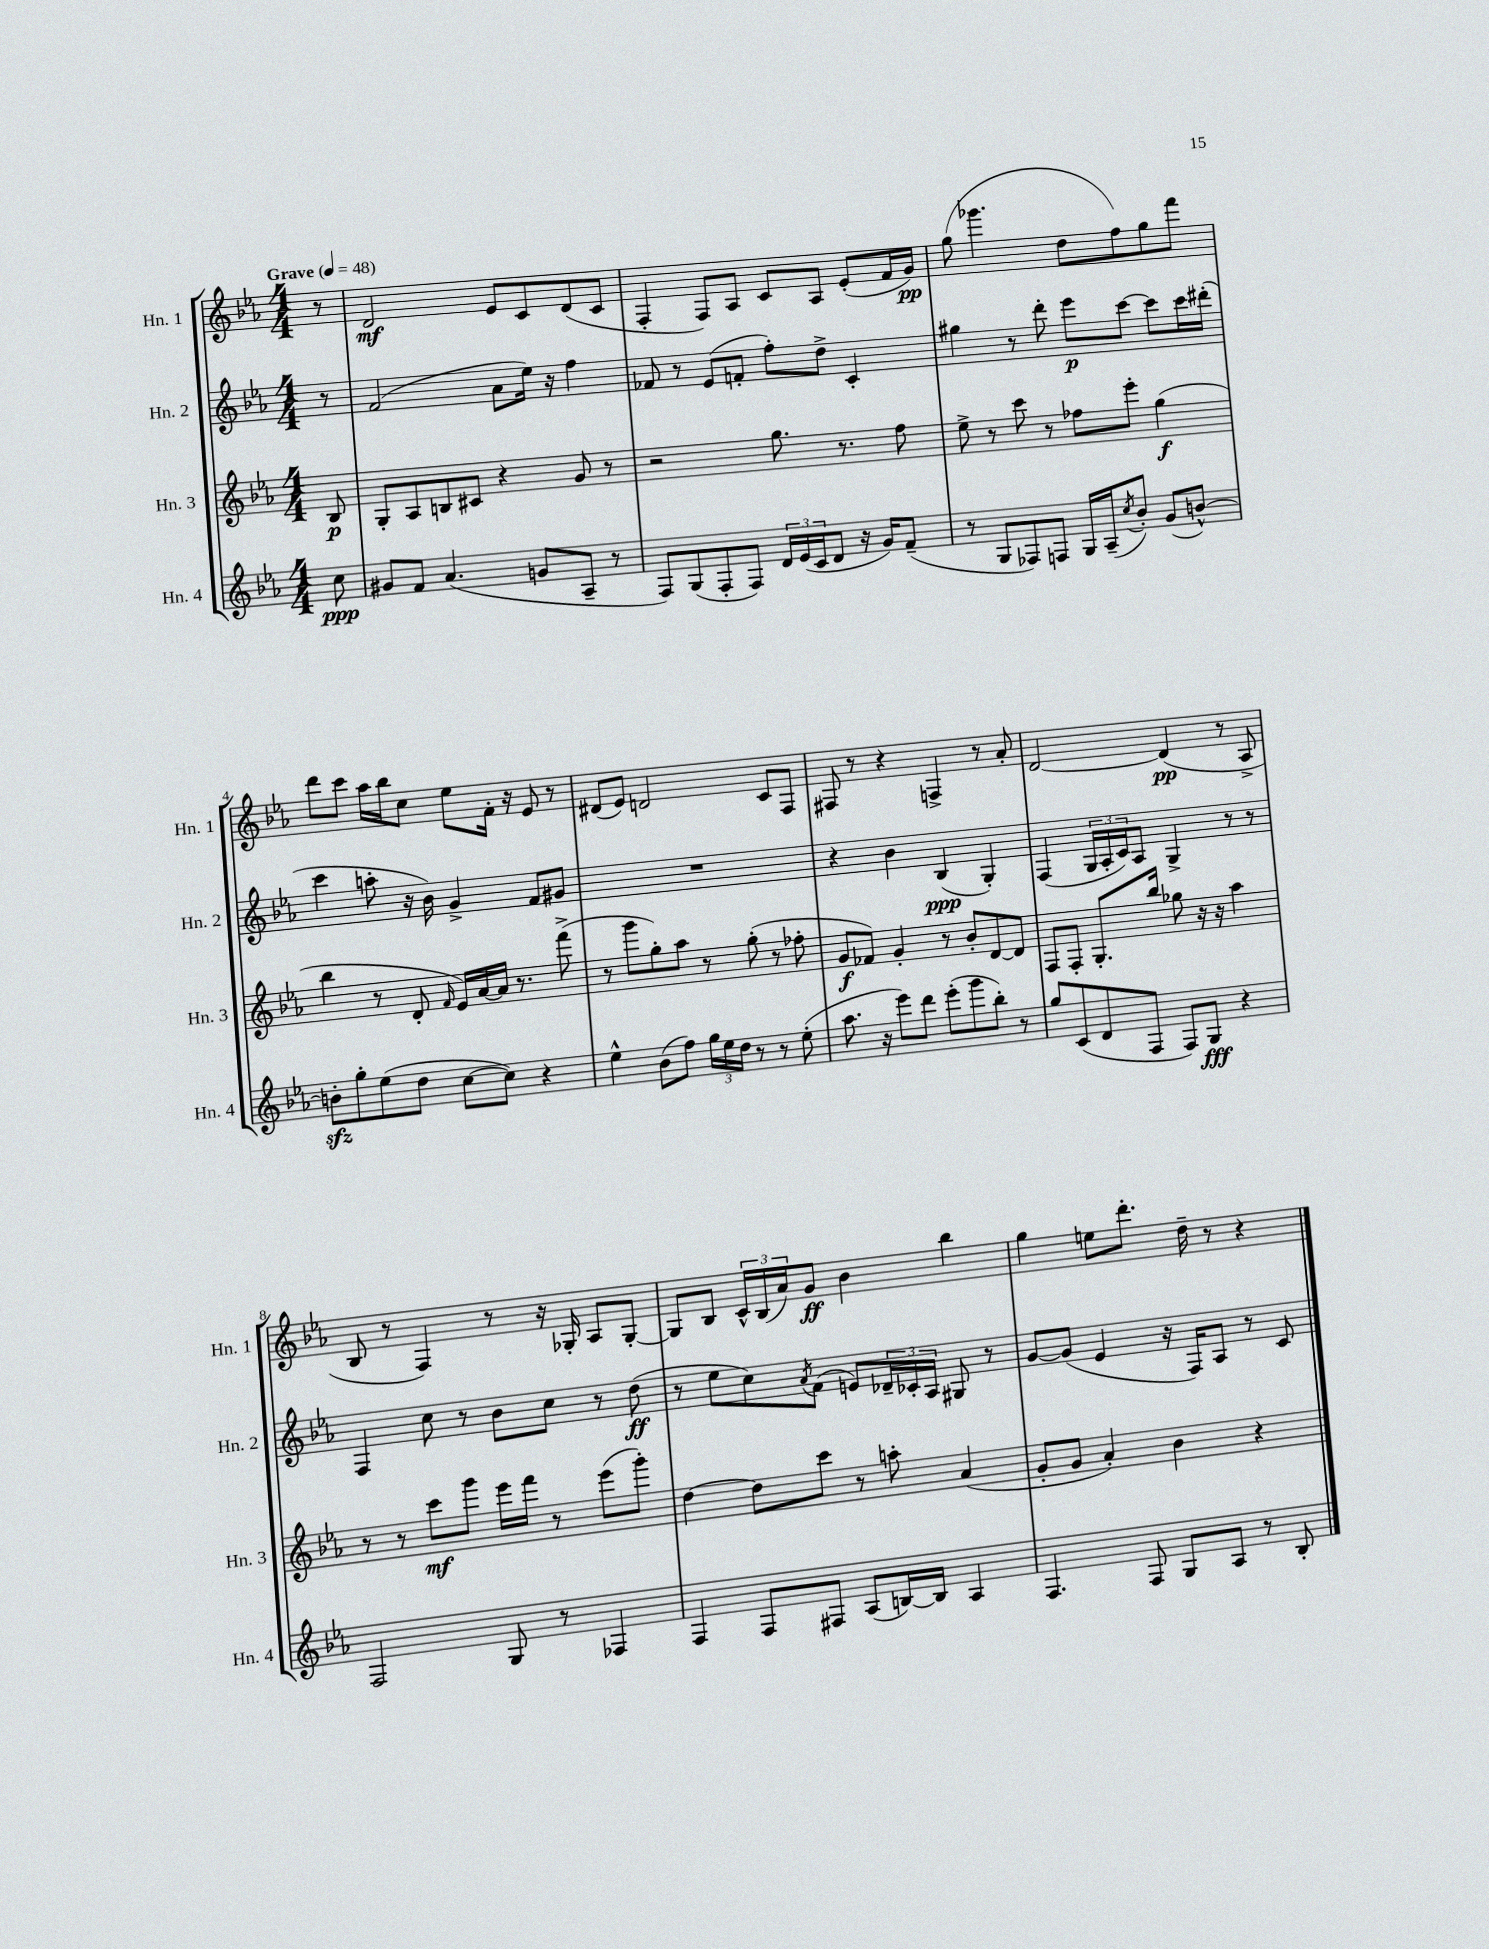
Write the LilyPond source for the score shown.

<<
\new StaffGroup <<
\new Staff = "s0" \with { instrumentName = "Hn. 1" shortInstrumentName = "Hn. 1" } {
    \clef treble \key ees \major \numericTimeSignature \time 4/4 \partial 8 \tempo "Grave" 4 = 48
    r8 |
    d'2\mf ees'8 c'8 d'8( c'8 |
    f4-. f8) aes8 c'8 aes8 ees'8-.( f'16 g'16\pp) |
    g''8( ges'''4. d''8 f''8) g''8 f'''8 |
    d'''8 c'''8 aes''16 bes''16 c''8 ees''8 f'16-. r16 ees'8 r8 |
    dis'8( ees'8) d'2 c'8 f8 |
    fis8 r8 r4 f4-> r8 aes'8-. |
    d'2~ d'4\pp( r8 aes8-> |
    bes8 r8 f4) r8 r16 ges16-. aes8 ges8~-. |
    ges8 bes8 \tuplet 3/2 { c'16-^ bes16( aes'16) } g'8\ff bes'4 bes''4 |
    g''4 e''8 d'''8.-. d''16-- r8 r4 \bar "|." |
}
\new Staff = "s1" \with { instrumentName = "Hn. 2" shortInstrumentName = "Hn. 2" } {
    \clef treble \key ees \major \numericTimeSignature \time 4/4 \partial 8
    r8 |
    f'2( aes'8 ees''16) r16 f''4 |
    fes'8 r8 ees'8( f'8-. f''8-.) d''8-> c'4-. |
    gis''4 r8 d'''8-. ees'''8\p c'''8~ c'''8 c'''16 dis'''16-.( |
    c'''4 a''8-. r16 bes'16) g'4-> f'8 gis'8 |
    R1 |
    r4 bes'4 bes4\ppp( g4-.) |
    f4( \tuplet 3/2 { g16 aes16-. c'16) } aes8 g4-> r8 r8 |
    f4 c''8 r8 bes'8 c''8 r8 d''8\ff( |
    r8 ees''8 c''8) \acciaccatura { aes'8 } f'8( e'8) \tuplet 3/2 { des'16-- ces'16-. aes16 } gis8 r8 |
    g'8~ g'8( ees'4 r16 f16) aes8 r8 c'8 \bar "|." |
}
\new Staff = "s2" \with { instrumentName = "Hn. 3" shortInstrumentName = "Hn. 3" } {
    \clef treble \key ees \major \numericTimeSignature \time 4/4 \partial 8
    bes8\p |
    g8-. aes8 b8 cis'8 r4 g'8 r8 |
    r2 g''8. r8. f''8 |
    ees''8-> r8 c'''8 r8 fes''8 ees'''8-. g''4\f( |
    bes''4 r8 d'8-. \grace { f'16 } ees'16) aes'16~ aes'16 r8. f'''8->( |
    r8 g'''8 g''8-.) aes''8 r8 g''8-.( r8 fes''8-. |
    g'8\f fes'8) g'4-. r8 bes'8-. d'8~ d'8 |
    f8 f8-. g8.-. bes''16 ges''8 r16 r16 aes''4 |
    r8 r8 c'''8\mf g'''8 ees'''16 f'''16 r8 ees'''8( g'''8-.) |
    d''4~ d''8 c'''8 r8 a''8-. aes'4( |
    g'8-. g'8 aes'4-.) bes'4 r4 \bar "|." |
}
\new Staff = "s3" \with { instrumentName = "Hn. 4" shortInstrumentName = "Hn. 4" } {
    \clef treble \key ees \major \numericTimeSignature \time 4/4 \partial 8
    c''8\ppp |
    gis'8 f'8 aes'4.( g'8 aes8-- r8 |
    f8) g8( f8-. f8) \tuplet 3/2 { d'16 ees'16( c'16 } d'8 r16 g'16) f'8--( |
    r8 g8 fes8) f8 g16 aes16--( \acciaccatura { c''8 } bes'8-.) g'8( b'8~-^) |
    b'8-.\sfz g''8-. ees''8( d''8 c''8~ c''8) r4 |
    ees''4-^ bes'8( f''8) \tuplet 3/2 { g''16 ees''16 d''16 } r8 r8 ees''8-.( |
    aes''8. r16 ees'''8) d'''8 ees'''8-.( g'''8 bes''8-.) r8 |
    g''8 c'8( d'8 f8 f8) g8\fff r4 |
    f2 g8 r8 fes4 |
    f4 f8 fis8 aes8( b16~) b16 aes4 |
    f4. f8 g8 aes8 r8 bes8-. \bar "|." |
}
>>
>>
